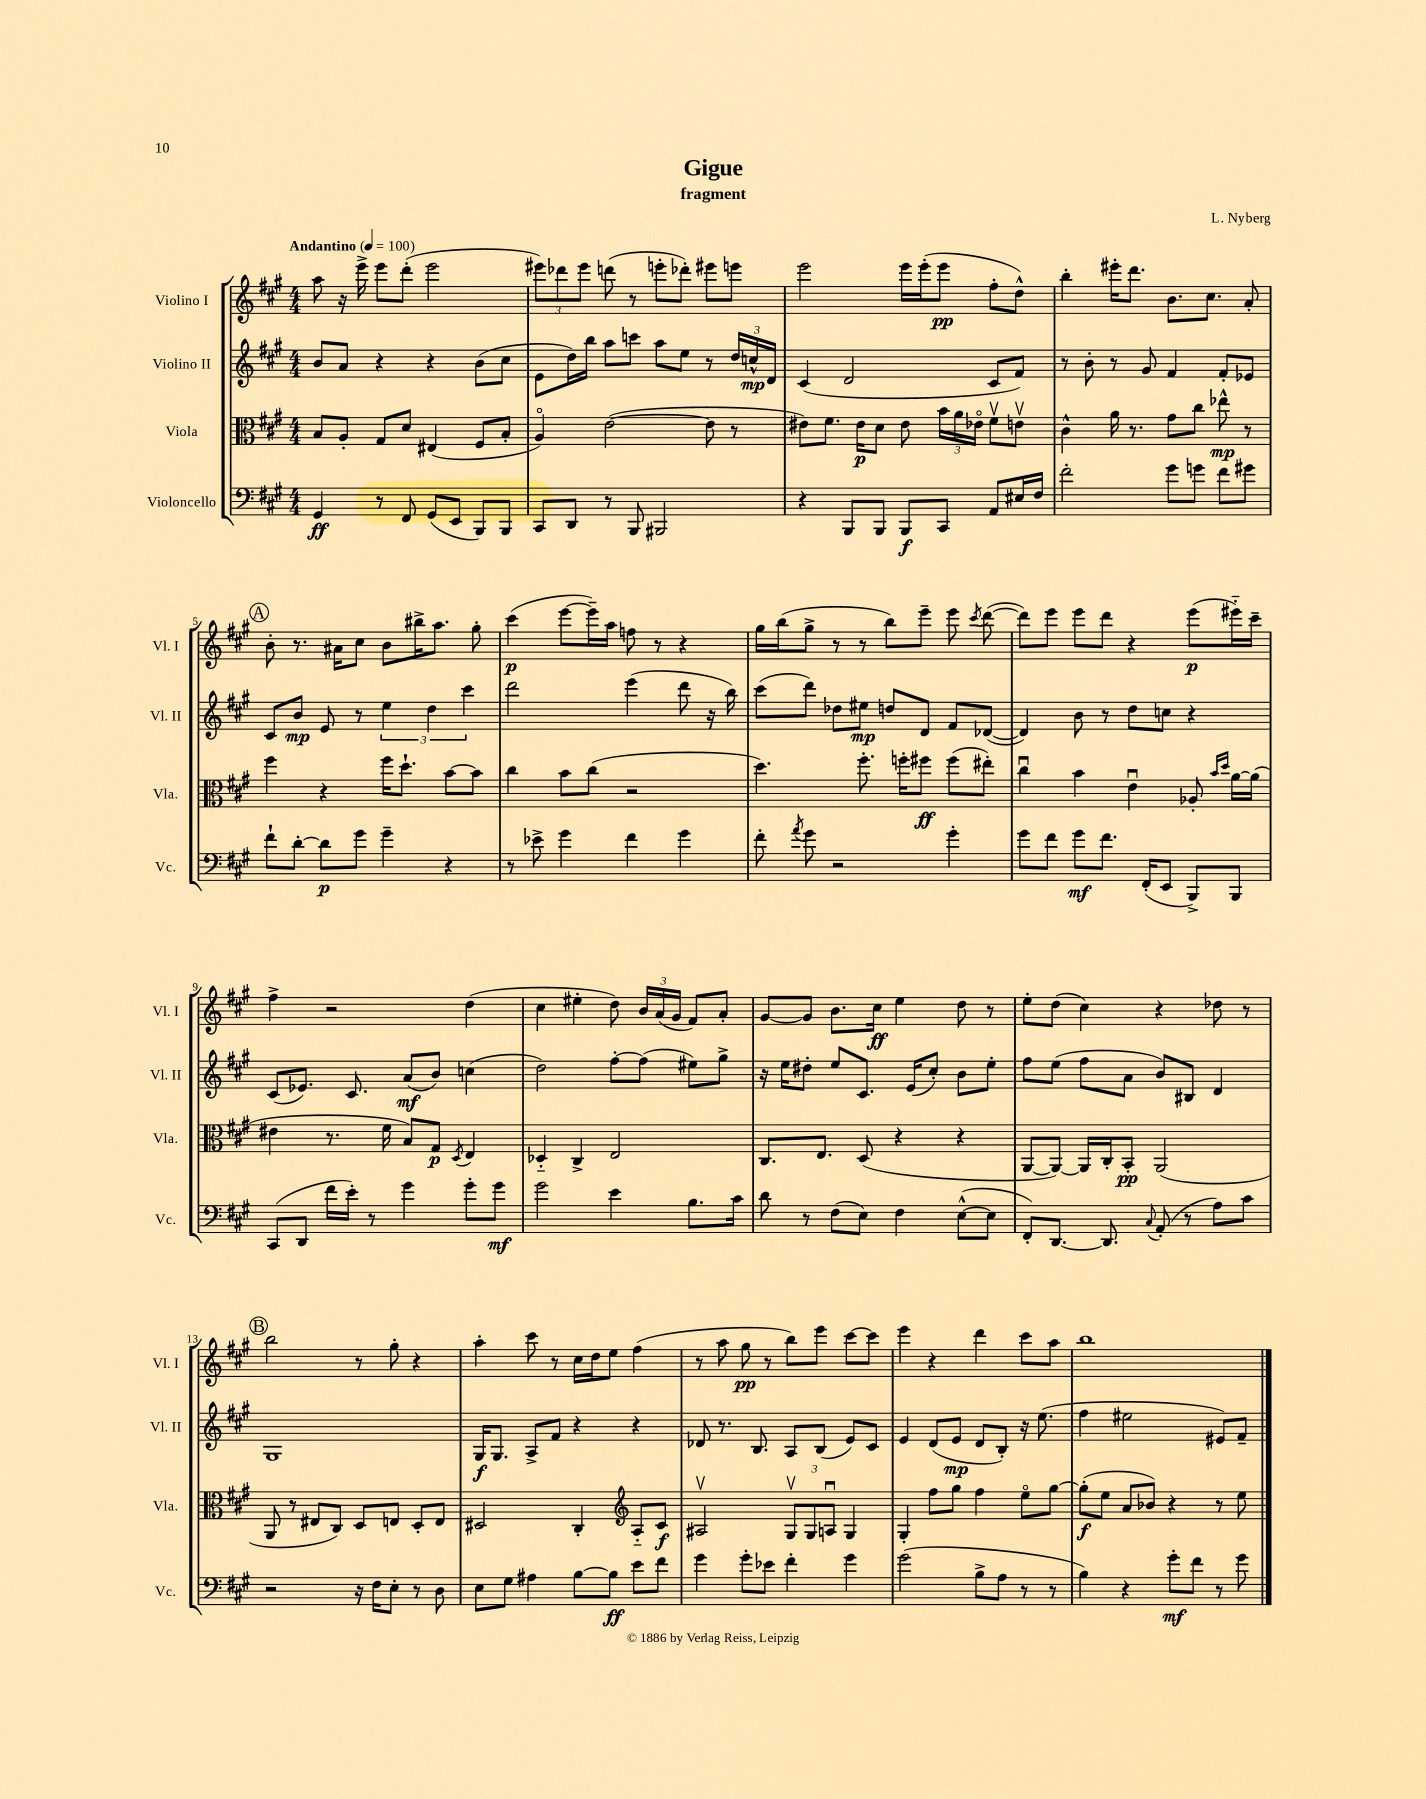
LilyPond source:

\header { title = "Gigue" composer = "L. Nyberg" subtitle = "fragment" }
<<
\new StaffGroup <<
\new Staff = "s0" \with { instrumentName = "Violino I" shortInstrumentName = "Vl. I" } {
    \clef treble \key a \major \numericTimeSignature \time 4/4 \tempo "Andantino" 4 = 100
    \autoBeamOff a''8 r16 e'''16-> e'''8[ d'''8]-.( e'''2 |
    \tuplet 3/2 { eis'''8[) des'''8 eis'''8] } d'''8( r8 e'''8[-. des'''8]-.) eis'''8[ e'''8] |
    e'''2 e'''16[ e'''16-.( e'''8]\pp fis''8[-. d''8]-^) |
    b''4-. eis'''16[-. d'''8.] b'8.[ cis''8.] a'8-. |
    \mark \markup { \circle "A" } b'8-. r8. ais'16[ cis''8] b'8[ bis''16-> a''8.] gis''8-. |
    cis'''4\p( e'''8[~ e'''16--) a''16] f''8 r8 r4 |
    gis''16[ b''16( gis''8]-> r8 r8 b''8[) e'''8]-- e'''8 \acciaccatura { cis'''8 } d'''8~( |
    d'''8[) e'''8] e'''8[ d'''8] r4 e'''8[\p( eis'''16-_) cis'''16]-- |
    fis''4-> r2 d''4( |
    cis''4 eis''4-. d''8) \tuplet 3/2 { b'16[ a'16( gis'16] } fis'8[) a'8]-. |
    gis'8[~ gis'8] b'8.[ cis''16]\ff e''4 d''8 r8 |
    e''8[-. d''8]( cis''4) r4 des''8 r8 |
    \mark \markup { \circle "B" } b''2 r8 gis''8-. r4 |
    a''4-. cis'''8 r8 cis''16[ d''16 e''8] fis''4( |
    r8 a''8 gis''8\pp r8 b''8[) e'''8] cis'''8[~ cis'''8] |
    e'''4 r4 d'''4 cis'''8[ a''8] |
    b''1 \bar "|." |
}
\new Staff = "s1" \with { instrumentName = "Violino II" shortInstrumentName = "Vl. II" } {
    \clef treble \key a \major \numericTimeSignature \time 4/4
    \autoBeamOff b'8[ a'8] r4 r4 b'8[( cis''8] |
    e'8[ d''16) b''16] a''8[ c'''8] a''8[ e''8] r8 \tuplet 3/2 { d''16[ c''16-^\mp d'16] } |
    cis'4( d'2 cis'8[ fis'8]) |
    r8 b'8-. r8 gis'8 fis'4 fis'8[-. ees'8] |
    \mark \markup { \circle "A" } cis'8[ b'8]\mp e'8 r8 \tuplet 3/2 { e''4 d''4 cis'''4 } |
    d'''2 e'''4( d'''8 r16 b''16) |
    cis'''8[( d'''8]) des''8[ eis''8]\mp d''8[ d'8] fis'8[ des'8]~( |
    des'4) b'8 r8 d''8[ c''8] r4 |
    cis'8[( ees'8.]) cis'8. a'8[\mf( b'8]) c''4( |
    d''2) fis''8[~-. fis''8]( eis''8[) gis''8]-> |
    r16 e''16[ dis''8]-. e''8[ cis'8.] e'16[( cis''8]-.) b'8[ e''8]-. |
    fis''8[ e''8]( fis''8[ a'8] b'8[) bis8] d'4 |
    \mark \markup { \circle "B" } gis1 |
    gis16[\f gis8.] a8[-> fis'8] r4 r4 |
    des'8 r8. b8. a8[ b8]( e'8[) cis'8] |
    e'4 d'8[( e'8]\mp d'8[ b8]-.) r16 e''8.( |
    fis''4 eis''2 eis'8[) fis'8]-- \bar "|." |
}
\new Staff = "s2" \with { instrumentName = "Viola" shortInstrumentName = "Vla." } {
    \clef alto \key a \major \numericTimeSignature \time 4/4
    \autoBeamOff b8[ a8]-. gis8[ d'8] eis4( fis8[ b8]-. |
    a4\flageolet) e'2~( e'8 r8 |
    eis'8[) fis'8.] eis'16[\p d'8] eis'8 \tuplet 3/2 { b'16[ a'16 ees'16]\flageolet } fis'8[\upbow e'8]\upbow |
    cis'4-^ a'16 r8. gis'8[ cis''8] ees''8-^\mp r8 |
    \mark \markup { \circle "A" } fis''4 r4 fis''16[ d''8.]-! b'8[~ b'8] |
    cis''4 b'8[ cis''8]( r2 |
    d''4.) fis''8.-. f''16[-. fis''8]\ff fis''8[( eis''8]-.) |
    cis''4\downbow b'4 e'4\downbow aes8-. \grace { b'16[ d''16] } a'16[~ a'16]( |
    eis'4 r8. fis'16 b8[) gis8]\p \acciaccatura { d8 } e4 |
    des4-_ cis4-> e2 |
    cis8.[ e8.] d8( r4 r4 |
    a,8[~ a,8]~) a,16[ cis16-. b,8]-.\pp a,2( |
    \mark \markup { \circle "B" } a,8 r8 eis8[ cis8]) d8[ e8] d8[-. e8] |
    dis2 cis4-. \clef treble a8[-_ cis'8]\f |
    ais2\upbow \tuplet 3/2 { gis8[\upbow gis8 a8]\downbow } gis4 |
    gis4-. fis''8[ gis''8] fis''4 e''8[\flageolet gis''8]~ |
    gis''8[-.\f( e''8] a'8[ bes'8]) r4 r8 e''8 \bar "|." |
}
\new Staff = "s3" \with { instrumentName = "Violoncello" shortInstrumentName = "Vc." } {
    \clef bass \key a \major \numericTimeSignature \time 4/4
    \autoBeamOff gis,4\ff r8 fis,8 gis,8[( e,8] b,,8[) b,,8] |
    cis,8[ d,8] r8 b,,8 bis,,2 |
    r4 b,,8[ b,,8] b,,8[\f cis,8] a,8[ eis16 fis16] |
    fis'2-. gis'8[ g'8] fis'8[ gis'8] |
    \mark \markup { \circle "A" } fis'8[-! d'8]~-. d'8[\p gis'8] gis'4-- r4 |
    r8 ees'8-> gis'4 fis'4 gis'4 |
    fis'8-. \acciaccatura { a'8 } gis'8 r2 gis'4-. |
    gis'8[ fis'8] gis'8[\mf fis'8.] fis,16[-.( e,8] b,,8[->) b,,8] |
    cis,8[( d,8] fis'16[ e'16]-.) r8 gis'4 gis'8[-. gis'8]\mf |
    gis'2 e'4 b8.[ cis'16] |
    d'8 r8 fis8[( e8]) fis4 e8[~-^( e8] |
    fis,8[-.) d,8.]~ d,8. \appoggiatura { cis8 } a,8-.( r8 a8[) cis'8] |
    \mark \markup { \circle "B" } r2 r16 fis16[ e8]-. r8 d8 |
    e8[ gis8] ais4 b8[~ b8]\ff e'8[ fis'8] |
    gis'4 gis'8[-. ees'8] fis'4-. gis'4 |
    gis'2( b8[-> a8] r8 r8 |
    b4) r4 gis'8[-.\mf fis'8] r8 gis'8 \bar "|." |
}
>>
>>
